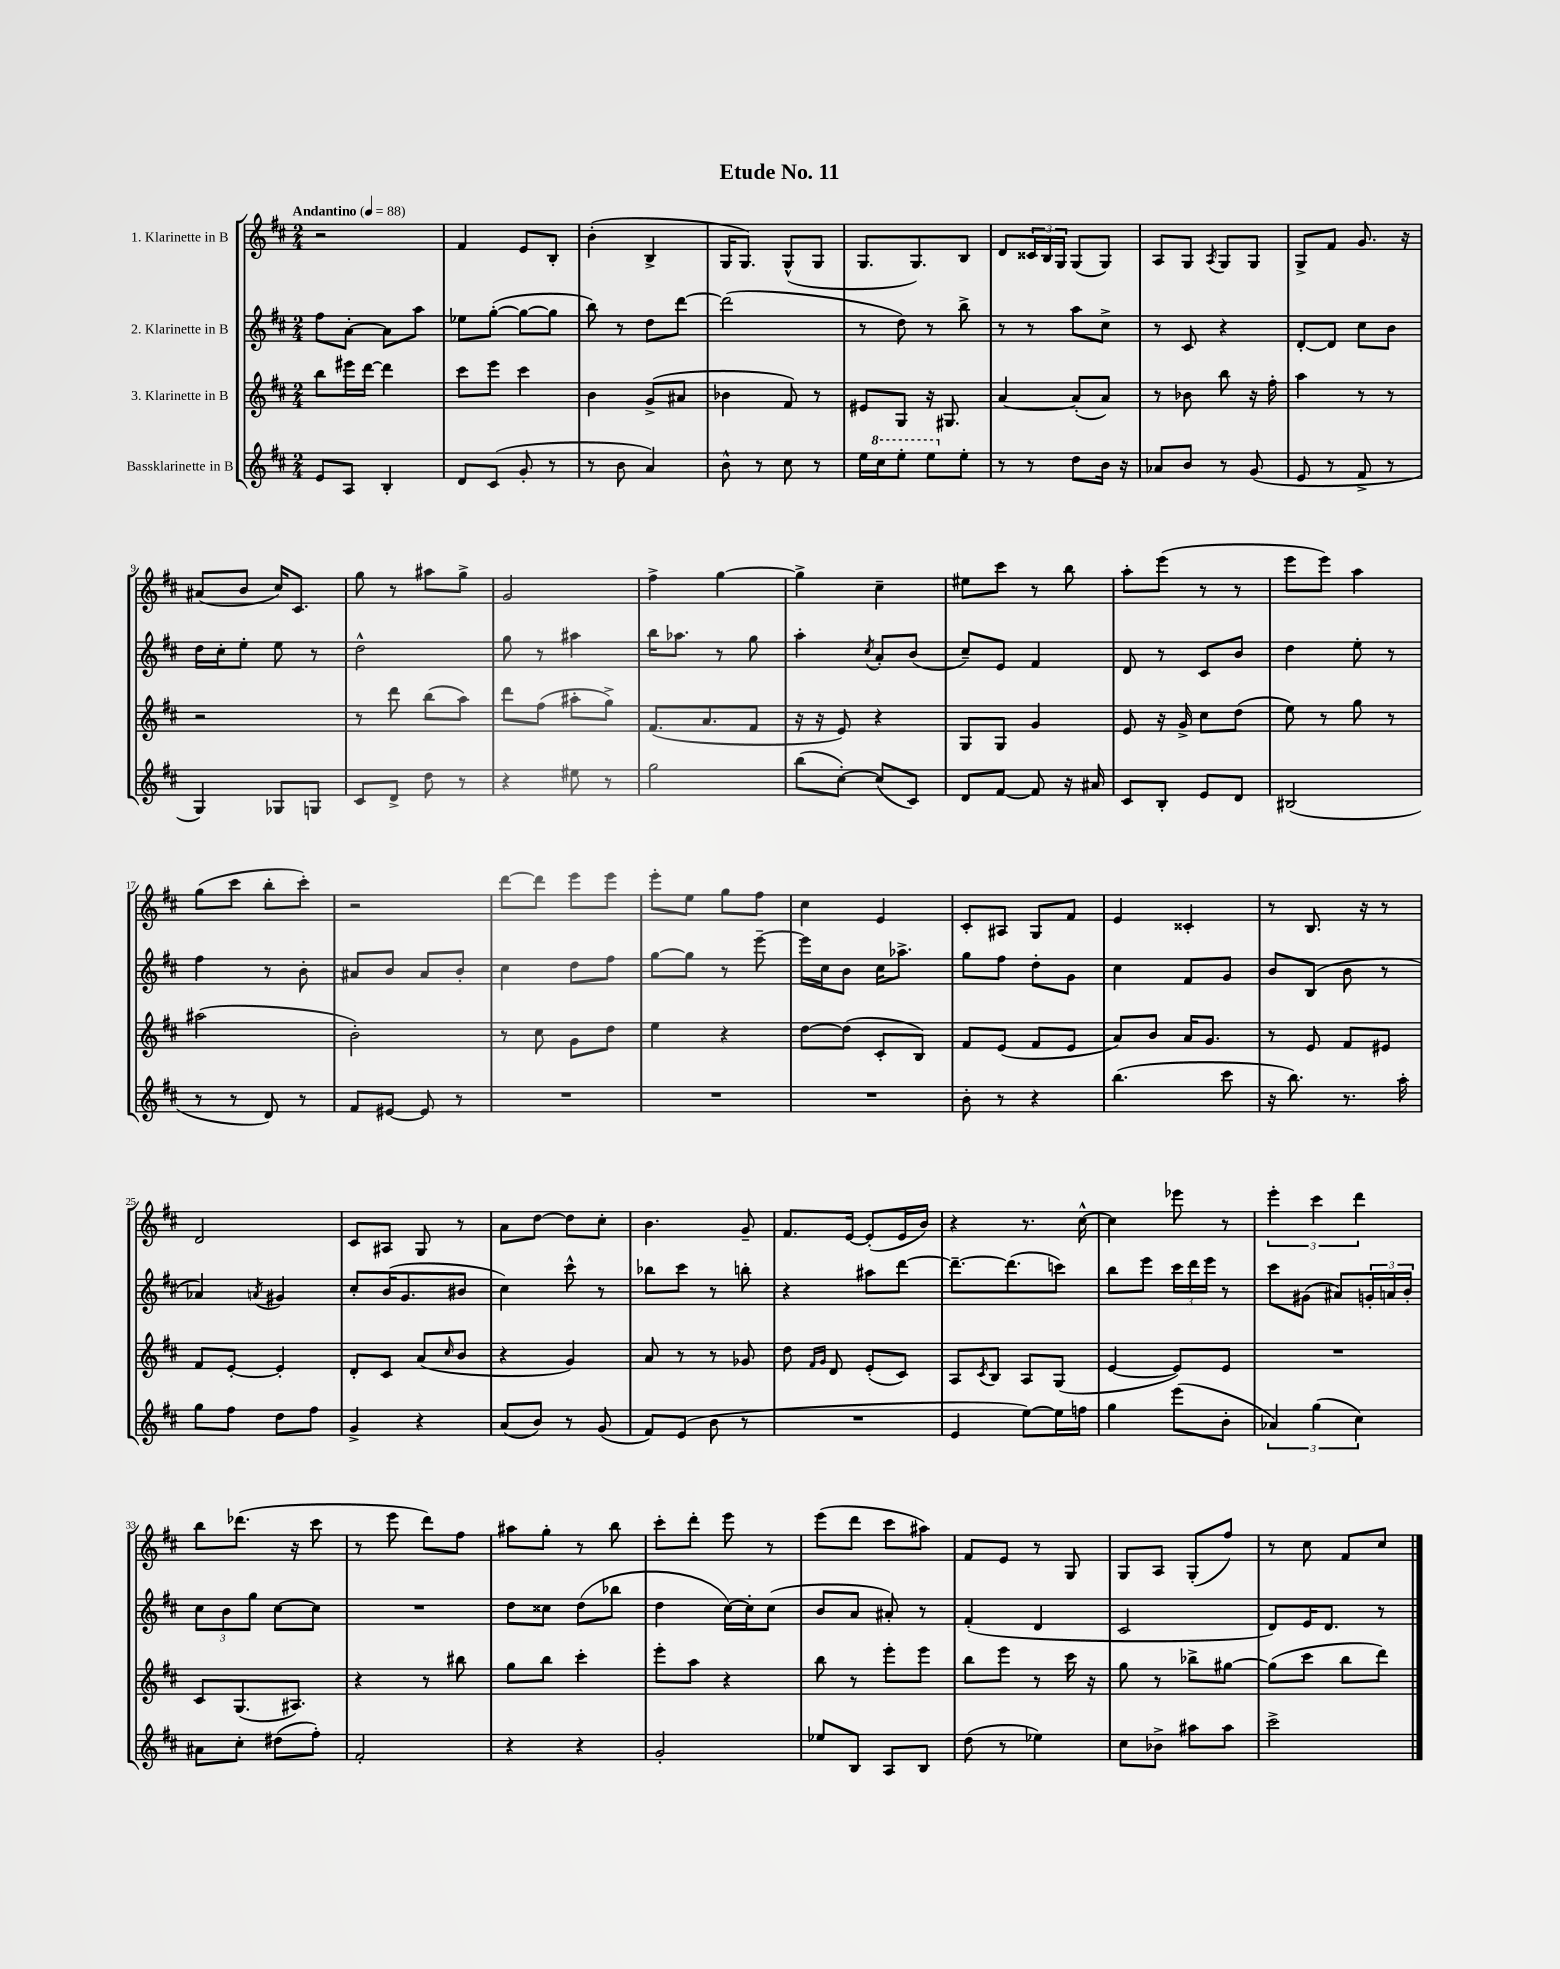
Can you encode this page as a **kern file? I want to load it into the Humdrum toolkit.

**kern	**kern	**kern	**kern
*part4	*part3	*part2	*part1
*staff4	*staff3	*staff2	*staff1
*I"Bassklarinette in B	*I"3. Klarinette in B	*I"2. Klarinette in B	*I"1. Klarinette in B
*clefG2	*clefG2	*clefG2	*clefG2
*k[f#c#]	*k[f#c#]	*k[f#c#]	*k[f#c#]
*M2/4	*M2/4	*M2/4	*M2/4
*MM88	*MM88	*MM88	*MM88
=1	=1	=1	=1
!	!	!	!LO:TX:a:B:t=Andantino
8e/L	8bb\L	8ff#\L	2r
8A/J	16eee#X\L	[8a'\J	.
.	[16ddd\JJ	.	.
4B'/	4ddd\]	8a\L]	.
.	.	8aa\J	.
=2	=2	=2	=2
8d/L	8ccc#\L	8ee-X\L	4f#/
(8c#/J	8eee\J	([8gg'\J	.
8g'/	4ccc#\	8gg\L_	8e/L
8r	.	8gg\J]	8B'/J
=3	=3	=3	=3
8r	4b\	8bb\)	(4b'\
8b\	.	8r	.
4a/)	(8g^/L	8dd\L	4B^/
.	8a#X/J	[8ddd\J	.
=4	=4	=4	=4
8b^^\	4b-X\	(2ddd\]	16G/KL
.	.	.	8.G/J)
8r	.	.	.
8cc#\	8f#/)	.	(8G^^/L
8r	8r	.	8G/J
=5	=5	=5	=5
16ee\LL	8e#X/L	8r	8.G/L
*8va	*	*	*
16ccc#\J	.	.	.
8eee'\J	8G/J	8dd\)	.
.	.	.	8.G/)
8eee\L	16r	8r	.
.	8.G#X/	.	.
*X8va	*	*	*
8ee'\J	.	8bb^\	8B/J
=6	=6	=6	=6
8r	[4a/	8r	8d/L
8r	.	8r	24c##X/L
.	.	.	24B/
.	.	.	24G/JJ
8dd\L	(8a'/L]	8aa\L	(8G/L
16b\Jk	8a/J)	8cc#^\J	8G/J)
16r	.	.	.
=7	=7	=7	=7
8a-X/L	8r	8r	8A/L
8b/J	8b-X\	8c#/	8G/J
.	.	.	8qA/
8r	8bb\	4r	8G/L
(8g/	16r	.	8G/J
.	16ff#'\	.	.
=8	=8	=8	=8
8e/	4aa\	[8d'/L	8G^/L
8r	.	8d/J]	8f#/J
8f#^/	8r	8cc#\L	8.g/
8r	8r	8b\J	.
.	.	.	16r
!!LO:LB:g=z
=9	=9	=9	=9
4G/)	2r	16dd\LL	(8a#X/L
.	.	16cc#'\J	.
.	.	8ee'\J	8b/J
8G-X/L	.	8ee\	16cc#/KL)
.	.	.	8.c#/J
8Gn/J	.	8r	.
=10	=10	=10	=10
8c#/L	8r	2dd^^\	8gg\
8d^/J	8ddd\	.	8r
8dd\	(8bb\L	.	8aa#X\L
8r	8aa\J)	.	8gg^\J
=11	=11	=11	=11
4r	8ddd\L	8gg\	2g/
.	(8ff#\J	8r	.
8ee#X\	8aa#X'\L	4aa#X\	.
8r	8gg^\J)	.	.
=12	=12	=12	=12
2gg\	(8.f#/L	16bb\KL	4ff#^\
.	.	8.aa-X\J	.
.	8.a/	.	.
.	.	8r	[4gg\
.	8f#/J	8gg\	.
=13	=13	=13	=13
(8bb\L	16r	4aa'\	4gg^\]
.	16r	.	.
[8cc#'\J)	8e/)	.	.
.	.	8qcc#/	.
(8cc#/L]	4r	8a'/L	4cc#~\
8c#/J)	.	(8b/J	.
=14	=14	=14	=14
8d/L	8G/L	8cc#~/L)	8ee#X\L
[8f#/J	8G/J	8e/J	8ccc#\J
8f#/]	4g/	4f#/	8r
16r	.	.	8bb\
16a#X/	.	.	.
=15	=15	=15	=15
8c#/L	8e/	8d/	8aa'\L
8B'/J	16r	8r	(8eee\J
.	16g^/	.	.
8e/L	8cc#\L	8c#/L	8r
8d/J	(8dd\J	8b/J	8r
=16	=16	=16	=16
(2B#X/	8ee\)	4dd\	8eee\L
.	8r	.	8eee\J)
.	8gg\	8ee'\	4aa\
.	8r	8r	.
!!LO:LB:g=z
=17	=17	=17	=17
8r	(2aa#X\	4ff#\	(8gg\L
8r	.	.	8ccc#\J
8d/)	.	8r	8bb'\L
8r	.	8b'\	8ccc#'\J)
=18	=18	=18	=18
8f#/L	2b'\)	8a#X/L	2r
[8e#X/J	.	8b/J	.
8e#/]	.	8a#/L	.
8r	.	8b'/J	.
=19	=19	=19	=19
2r	8r	4cc#\	[8ddd\L
.	8cc#\	.	8ddd\J]
.	8g\L	8dd\L	8eee\L
.	8dd\J	8ff#\J	8eee\J
=20	=20	=20	=20
2r	4ee\	[8gg\L	8eee'\L
.	.	8gg\J]	8ee\J
.	4r	8r	8gg\L
.	.	[8eee~\	8ff#\J
=21	=21	=21	=21
2r	[8dd\L	16eee\LL]	4cc#\
.	.	16cc#\J	.
.	(8dd\J]	8b\J	.
.	8c#'/L	16cc#\KL	4e/
.	.	8.aa-X^\J	.
.	8B/J)	.	.
=22	=22	=22	=22
8b'\	8f#/L	8gg\L	8c#'/L
8r	(8e/J	8ff#\J	8A#X/J
4r	8f#/L	8dd'\L	8G/L
.	8e/J	8g\J	8f#/J
=23	=23	=23	=23
(4.bb\	8a/L)	4cc#\	4e/
.	8b/J	.	.
.	16a/KL	8f#/L	4c##X'/
.	8.g/J	.	.
8ccc#\	.	8g/J	.
=24	=24	=24	=24
16r	8r	8b/L	8r
8.bb\)	.	.	.
.	8e/	(8B/J	8.B/
8.r	8f#/L	8b\	.
.	.	.	16r
.	8e#X/J	8r	8r
16aa'\	.	.	.
!!LO:LB:g=z
=25	=25	=25	=25
8gg\L	8f#/L	4a-X/)	2d/
8ff#\J	[8e'/J	.	.
.	.	8qan/	.
8dd\L	4e'/]	4g#X/	.
8ff#\J	.	.	.
=26	=26	=26	=26
4g^/	8d'/L	8cc#'/L	8c#/L
.	8c#/J	(16b/K	8A#X/J
.	.	8.g/	.
4r	(8a/L	.	8G/
.	16qqcc#/	.	.
.	8b/J	8b#X/J	8r
=27	=27	=27	=27
(8a/L	4r	4cc#\)	8a\L
8b/J)	.	.	[8dd\J
8r	4g/)	8ccc#^^\	8dd\L]
(8g/	.	8r	8cc#'\J
=28	=28	=28	=28
8f#/L)	8a/	8bb-X\L	4.b\
(8e/J	8r	8ccc#\J	.
8b\	8r	8r	.
8r	8g-X/	8bbn'\	8g~/
=29	=29	=29	=29
2r	8dd\	4r	8.f#/L
.	16qqf#/LL	.	.
.	16qqg/JJ	.	.
.	8d/	.	.
.	.	.	[16e/Jk
.	(8e'/L	8aa#X\L	(8e'/L]
.	8c#/J)	[8ddd\J	16e/L
.	.	.	16b/JJ)
=30	=30	=30	=30
4e/	8A/L	8.ddd~\L_	4r
.	8qc#/	.	.
.	8B/J	.	.
.	.	(8.ddd\]	.
[8ee\L)	8A/L	.	8.r
16ee\L]	(8G/J	8cccn\J)	.
16ffn\JJ	.	.	[16cc#^^\
=31	=31	=31	=31
4gg\	[4e/	8bb\L	4cc#\]
.	.	8eee\J	.
(8eee\L	8e/L])	24ccc#\LL	8eee-X\
.	.	24ddd\	.
.	.	24eee\JJ	.
8b'\J	8e/J	8r	8r
=32	=32	=32	=32
6a-X/)	2r	8ccc#\L	6eee'\
.	.	(8g#X\J	.
(6gg\	.	.	6ccc#\
.	.	8a#X/L)	.
6cc#\)	.	.	6ddd\
.	.	24gn'/L	.
.	.	24an/	.
.	.	24b'/JJ	.
!!LO:LB:g=z
=33	=33	=33	=33
8a#X\L	8c#/L	12cc#\L	8bb\L
.	.	12b\	.
8cc#'\J	(8.G/	.	(8.ddd-X\J
.	.	12gg\J	.
(8dd#X\L	.	[8cc#\L	.
.	8.A#X/J)	.	16r
8ff#'\J)	.	8cc#\J]	8ccc#\
=34	=34	=34	=34
2f#'/	4r	2r	8r
.	.	.	8eee\
.	8r	.	8ddd\L)
.	8bb#X\	.	8ff#\J
=35	=35	=35	=35
4r	8gg\L	8dd\L	8aa#X\L
.	8bb\J	8cc##X\J	8gg'\J
4r	4ccc#'\	(8dd\L	8r
.	.	8bb-X\J	8bb\
=36	=36	=36	=36
2g'/	8eee'\L	4dd\	8ccc#'\L
.	8aa\J	.	8ddd'\J
.	4r	[16cc#\LL)	8eee\
.	.	16cc#'\J]	.
.	.	(8cc#\J	8r
=37	=37	=37	=37
8ee-X/L	8bb\	8b/L	(8eee\L
8B/J	8r	8a/J	8ddd\J
8A/L	8eee'\L	8a#X'/)	8ccc#\L
8B/J	8eee\J	8r	8aa#X\J)
=38	=38	=38	=38
(8dd\	8bb\L	(4f#'/	8f#/L
8r	8eee\J	.	8e/J
4ee-X\)	8r	4d/	8r
.	16ccc#\	.	8G/
.	16r	.	.
=39	=39	=39	=39
8cc#\L	8gg\	2c#/	8G/L
8b-X^\J	8r	.	8A/J
8aa#X\L	8bb-X^\L	.	(8G'/L
8aa#\J	[8gg#X\J	.	8ff#/J)
=40	=40	=40	=40
2ccc#^\	(8gg#\L]	8d/L)	8r
.	8ccc#\J	16e/K	8cc#\
.	.	8.d/J	.
.	8bb\L	.	8f#/L
.	8ddd\J)	8r	8cc#/J
==	==	==	==
*-	*-	*-	*-
